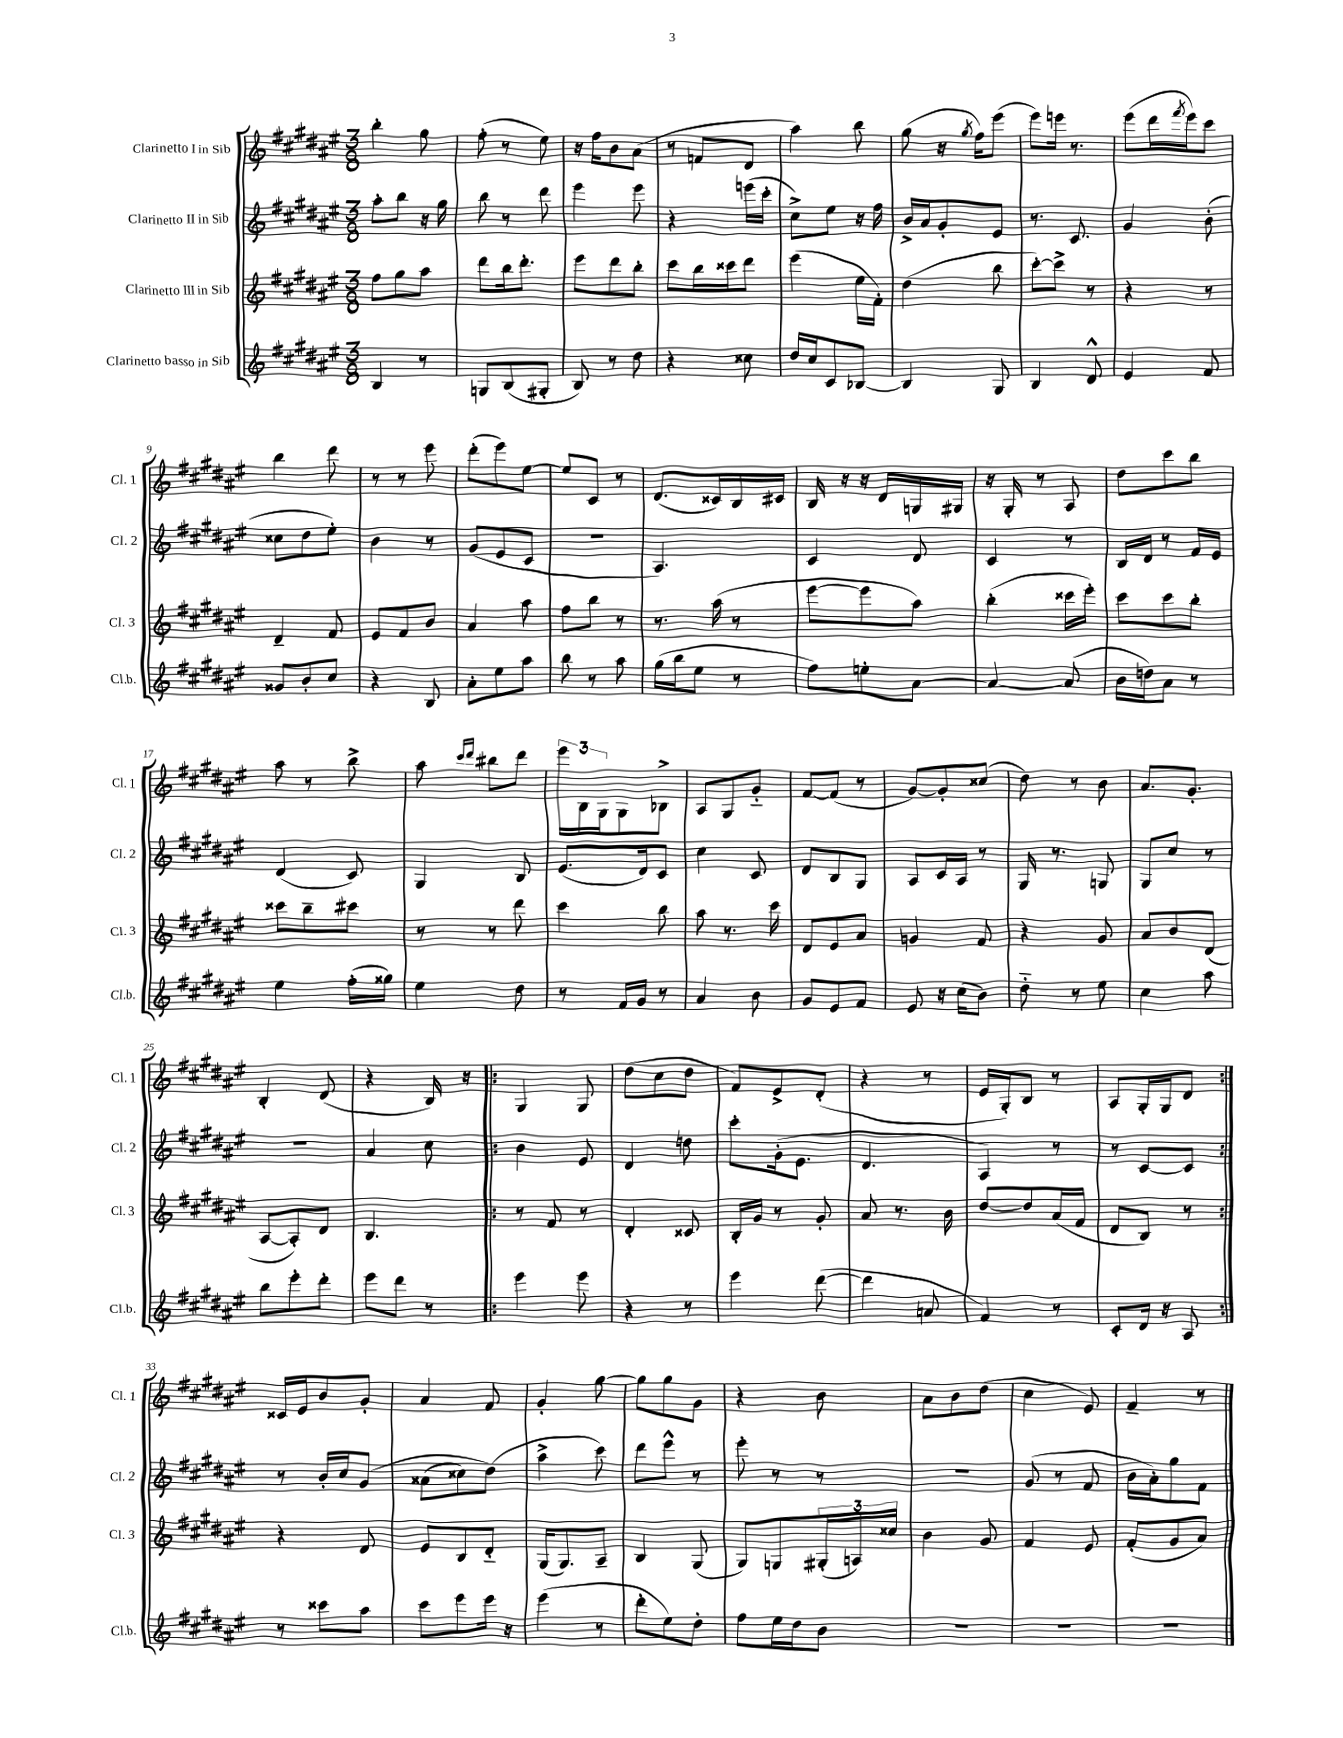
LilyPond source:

<<
\new StaffGroup <<
\new Staff = "s0" \with { instrumentName = "Clarinetto I in Sib" shortInstrumentName = "Cl. 1" } {
    \clef treble \key fis \major \numericTimeSignature \time 3/8
    b''4-. gis''8 |
    fis''8-.( r8 eis''8) |
    r16 fis''16 b'8 ais'8( |
    r8 f'8 dis'8 |
    ais''4) b''8 |
    gis''8( r16 \acciaccatura { gis''8 } fis''16) eis'''8( |
    eis'''8) e'''16 r8. |
    eis'''8( dis'''16 \acciaccatura { fis'''8 } eis'''16) cis'''8 |
    b''4 dis'''8 |
    r8 r8 eis'''8 |
    dis'''8-.( eis'''8) eis''8~ |
    eis''8 cis'8 r8 |
    dis'8.( cisis'16) b16 cis'16 |
    b16 r16 r16 dis'16 g16 gis16 |
    r16 gis16-. r8 ais8 |
    dis''8 cis'''8 b''8 |
    ais''8 r8 b''8-> |
    ais''8 \grace { cis'''16 dis'''16 } bis''8 dis'''8 |
    \tuplet 3/2 { eis'''16 b16 gis16 } gis8 bes8-> |
    ais8 gis8 gis'8-_ |
    fis'8~ fis'8( r8 |
    gis'8~) gis'8-. cisis''8( |
    dis''8) r8 b'8 |
    ais'8. gis'8.-. |
    b4-. dis'8( |
    r4 b16) r16 |
    \repeat volta 2 { gis4 gis8 |
    dis''8( cis''8 dis''8 |
    fis'8) eis'8-> dis'8-.( |
    r4 r8 |
    eis'16 gis16-.) b8 r8 |
    ais8 gis16-. gis16 dis'8 | }
    cisis'16 eis'16 b'8 gis'8-. |
    ais'4 fis'8 |
    gis'4-. gis''8~ |
    gis''8 gis''8 gis'8 |
    r4 b'8 |
    ais'8 b'8 dis''8( |
    cis''4 eis'8) |
    fis'4-- r8 \bar "|." |
}
\new Staff = "s1" \with { instrumentName = "Clarinetto II in Sib" shortInstrumentName = "Cl. 2" } {
    \clef treble \key fis \major \numericTimeSignature \time 3/8
    ais''8-. b''8 r16 gis''16 |
    b''8 r8 dis'''8 |
    eis'''4 eis'''8 |
    r4 e'''16( cis'''16-. |
    cis''8->) eis''8 r16 fis''16 |
    b'16-> ais'16 gis'8-. eis'8 |
    r8. cis'8. |
    gis'4 b'8-.( |
    cisis''8 dis''8 eis''8-.) |
    b'4 r8 |
    gis'8( eis'8 cis'8 |
    R4. |
    ais4.) |
    cis'4 dis'8 |
    cis'4 r8 |
    b16 dis'16 r8 fis'16 eis'16 |
    dis'4( cis'8) |
    gis4 b8 |
    eis'8.( dis'16) cis'8 |
    cis''4 cis'8 |
    dis'8 b8 gis8 |
    ais8 cis'16 ais16 r8 |
    gis16 r8. g8 |
    gis8 cis''8 r8 |
    R4. |
    ais'4 cis''8 |
    \repeat volta 2 { b'4 eis'8 |
    dis'4 d''8 |
    cis'''8-. gis'16-.( eis'8. |
    dis'4. |
    ais4) r8 |
    r8 cis'8~ cis'8 | }
    r8 b'16-. cis''16 gis'8\( |
    aisis'8( cisis''8) dis''8(\) |
    ais''4-> cis'''8) |
    dis'''8 eis'''8-^ r8 |
    eis'''8-. r8 r8 |
    R4. |
    gis'8( r8 fis'8 |
    b'16 ais'16-.) gis''8 fis'8 \bar "|." |
}
\new Staff = "s2" \with { instrumentName = "Clarinetto III in Sib" shortInstrumentName = "Cl. 3" } {
    \clef treble \key fis \major \numericTimeSignature \time 3/8
    fis''8 gis''8 ais''8 |
    dis'''8 b''16 dis'''8.-. |
    eis'''8 dis'''8 b''8-. |
    cis'''8 b''16 cisis'''16 dis'''8 |
    eis'''4( eis''16 fis'16-.) |
    dis''4( b''8 |
    cis'''8~-.) cis'''8-> r8 |
    r4 r8 |
    dis'4-- fis'8 |
    eis'8 fis'8 b'8 |
    ais'4 ais''8 |
    fis''8 b''8 r8 |
    r8. ais''16( r8 |
    eis'''8~ eis'''8 ais''8) |
    b''4-.( cisis'''16 eis'''16-.) |
    cis'''8 cis'''8 b''8-. |
    cisis'''8 b''8-- cis'''8 |
    r8 r8 dis'''8 |
    cis'''4 b''8 |
    ais''8 r8. cis'''16 |
    dis'8 eis'8 ais'8 |
    g'4 fis'8 |
    r4 gis'8 |
    ais'8 b'8 dis'8( |
    ais8~ ais8-.) dis'8 |
    b4. |
    \repeat volta 2 { r8 fis'8 r8 |
    dis'4-. cisis'8 |
    b16-. gis'16 r8 gis'8-. |
    ais'8 r8. b'16 |
    dis''8~ dis''8 ais'16( fis'16 |
    dis'8 b8) r8 | }
    r4 dis'8 |
    eis'8 b8 dis'8-_ |
    gis16( gis8.) ais8-- |
    b4 gis8( |
    gis8) g8 \tuplet 3/2 { gis16-.( a16) cisis''16 } |
    b'4 gis'8 |
    fis'4 eis'8 |
    fis'8-.( gis'8 ais'8) \bar "|." |
}
\new Staff = "s3" \with { instrumentName = "Clarinetto basso in Sib" shortInstrumentName = "Cl.b." } {
    \clef treble \key fis \major \numericTimeSignature \time 3/8
    b4 r8 |
    g8 b8( gis8-. |
    b8) r8 dis''8 |
    r4 cisis''8 |
    dis''16 cis''16 cis'8 bes8~ |
    bes4 gis8 |
    b4 dis'8-^ |
    eis'4 fis'8 |
    gisis'8 b'8-. cis''8 |
    r4 b8 |
    ais'8-. eis''8 ais''8 |
    b''8 r8 ais''8 |
    gis''16( b''16 eis''8 r8 |
    fis''8) e''8-. ais'8~ |
    ais'4~ ais'8( |
    b'16 d''16) ais'8 r8 |
    eis''4 fis''16-.( gisis''16) |
    eis''4 dis''8 |
    r8 fis'16 gis'16 r8 |
    ais'4 b'8 |
    gis'8 eis'8 fis'8 |
    eis'8 r16 cis''16( b'8) |
    dis''8-_ r8 eis''8 |
    cis''4 ais''8 |
    b''8 eis'''8-. dis'''8-. |
    eis'''8 dis'''8 r8 |
    \repeat volta 2 { eis'''4 eis'''8 |
    r4 r8 |
    eis'''4 dis'''8~( |
    dis'''4 a'8 |
    fis'4) r8 |
    cis'8-. dis'16 r16 ais8 | }
    r8 cisis'''8 ais''8 |
    cis'''8 eis'''8 eis'''16 r16 |
    eis'''4( r8 |
    dis'''8-. eis''8) dis''8-. |
    fis''8 eis''16 dis''16 b'8 |
    R4. |
    R4. |
    R4. \bar "|." |
}
>>
>>
